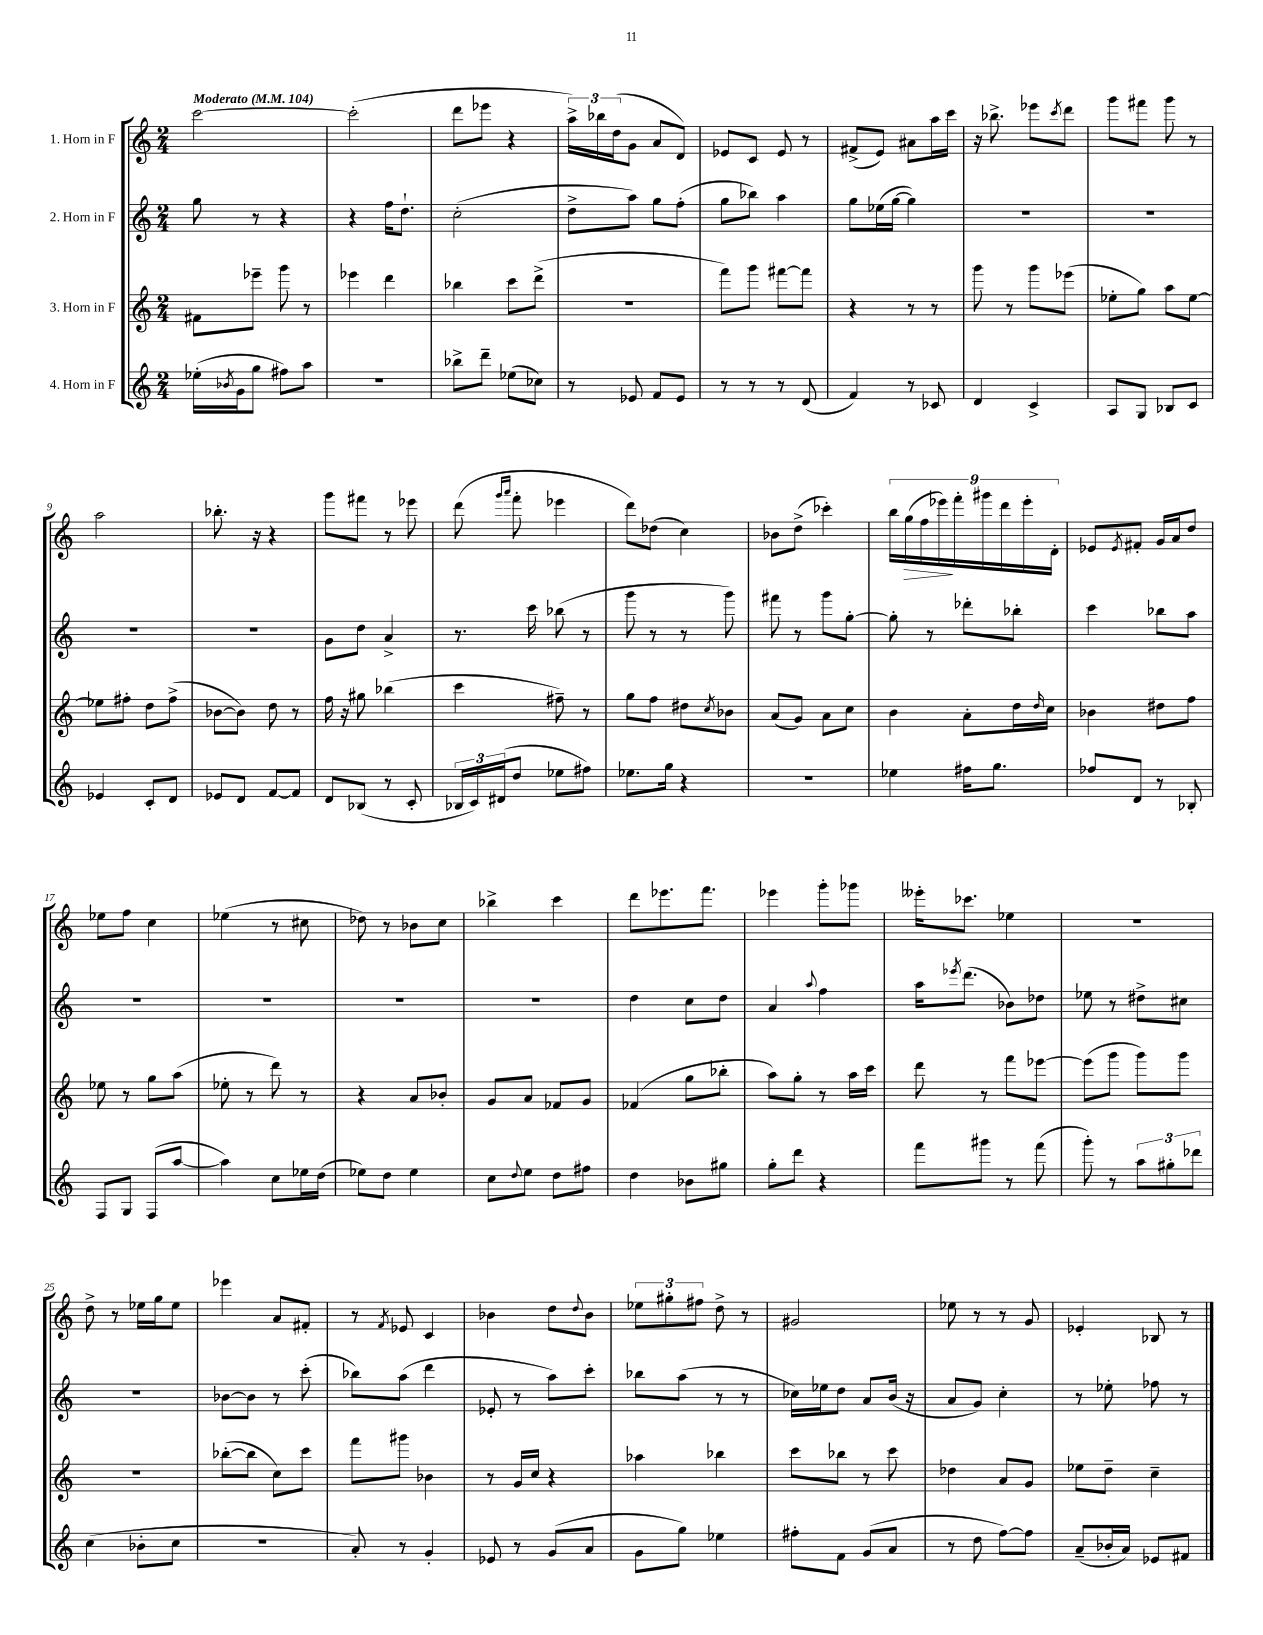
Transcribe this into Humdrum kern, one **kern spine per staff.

**kern	**kern	**kern	**kern
*staff4	*staff3	*staff2	*staff1
*clefG2	*clefG2	*clefG2	*clefG2
*k[]	*k[]	*k[]	*k[]
*M2/4	*M2/4	*M2/4	*M2/4
*MM104	*MM104	*MM104	*MM104
(16ee-'\LL	8f#\L	8gg\	[2ccc\
8qb-/	.	.	.
16g\J	.	.	.
8gg\J	8eee-~\J	8r	.
8ff#\L)	8ggg\	4r	.
8aa\J	8r	.	.
=	=	=	=
2r	4eee-\	4r	(2ccc'\]
.	4ddd\	16ff\LK	.
.	.	8.dd`\J	.
=	=	=	=
8bb-^\L	4bb-\	(2cc'\	8ddd\L
8ddd~\J	.	.	8eee-\J
(8ee-\L	8ccc\L	.	4r
8cc-\J)	(8ddd^\J	.	.
=	=	=	=
8r	2r	8dd^\L	24aa^\LL)
.	.	.	24bb-\
.	.	.	(24dd\J
8e-/	.	8aa\J)	8g\J
8f/L	.	8gg\L	8a/L
8e-/J	.	(8ff'\J	8d/J)
=	=	=	=
8r	8fff\L)	8gg\L	8e-/L
8r	8ggg\J	8bb-\J)	8c/J
8r	[8fff#\L	4aa\	8e-/
(8d/	8fff#\]J	.	8r
=	=	=	=
4f/)	4r	8gg\L	(8f#^/L
.	.	(16ee-\L	8e/J)
.	.	[16gg\JJ	.
8r	8r	4gg\])	8a#\L
8c-/	8r	.	16aa\L
.	.	.	16ccc\JJ
=	=	=	=
4d/	8ggg\	2r	16r
.	.	.	8.bb-^\
.	8r	.	.
4c^/	8ggg\L	.	8eee-\L
.	.	.	8qccc/
.	(8eee-\J	.	8ddd\J
=	=	=	=
8A/L	8ee-'\L	2r	8ggg\L
8G/J	8gg\J)	.	8fff#\J
8B-/L	8aa\L	.	8ggg\
8c/J	[8ee-\J	.	8r
=	=	=	=
4e-/	8ee-\]L	2r	2aa\
.	8ff#'\J	.	.
8c'/L	8dd\L	.	.
8d/J	(8ff#^\J	.	.
=	=	=	=
8e-/L	[8b-\L	2r	8.bb-'\
8d/J	8b-\]J)	.	.
.	.	.	16r
[8f/L	8dd\	.	4r
8f/]J	8r	.	.
=	=	=	=
8d/L	16ff\	8g\L	8ggg\L
.	16r	.	.
(8B-/J	8gg#\	8dd\J	8fff#\J
8r	(4bb-\	4a^/	8r
8c'/	.	.	8eee-\
=	=	=	=
24B-/LL	4ccc\	8.r	(8ddd\
24c/)	.	.	.
(24d#/J	.	.	.
.	.	.	16qqggg/LL
.	.	.	16qqaaa/JJ
8dd/J	.	.	8fff'\
.	.	16ccc\	.
8ee-\L	8ff#~\)	(8bb-\	4eee-\
8ff#\J)	8r	8r	.
=	=	=	=
8.ee-\L	8gg\L	8ggg\	8ddd\L)
.	8ff\J	8r	(8dd-\J
16gg\Jk	.	.	.
4r	8dd#\L	8r	4cc\)
.	8qcc/	.	.
.	8b-\J	8ggg\)	.
=	=	=	=
2r	(8a/L	8fff#\	8b-\L
.	8g/J)	8r	(8dd^\J
.	8a\L	8ggg\L	4ccc-'\)
.	8cc\J	[8gg'\J	.
=	=	=	=
4ee-\	4b\	8gg'\]	18bb\LL
.	.	.	(18gg\
.	.	.	18ff\
.	.	8r	.
.	.	.	18eee-\)
.	.	.	18fff'\
16ff#\LK	8a'\L	8ddd-'\L	.
.	.	.	18ggg#\
8.gg\J	.	.	.
.	.	.	18ddd\
.	16dd\L	8bb-'\J	.
.	.	.	18eee-'\
.	16qqdd/	.	.
.	16cc\JJ	.	.
.	.	.	18d'\JJ
=	=	=	=
8ff-/L	4b-\	4ccc\	8e-/L
.	.	.	8qe-/
8d/J	.	.	8f#'/J
8r	8dd#\L	8bb-\L	16g/LL
.	.	.	16a/J
8B-'/	8ff\J	8aa\J	8dd/J
=	=	=	=
8F/L	8ee-\	2r	8ee-\L
8G/J	8r	.	8ff\J
(8F/L	8gg\L	.	4cc\
[8aa/J	(8aa\J	.	.
=	=	=	=
4aa\])	8ee-'\	2r	(4ee-\
.	8r	.	.
8cc\L	8ddd\)	.	8r
16ee-\L	8r	.	8cc#\
(16dd\JJ	.	.	.
=	=	=	=
8ee-\L)	4r	2r	8dd-\)
8dd\J	.	.	8r
4ee-\	8a/L	.	8b-\L
.	8b-'/J	.	8cc\J
=	=	=	=
8cc\L	8g/L	2r	4bb-^\
8qqdd/	.	.	.
8ee\J	8a/J	.	.
8dd\L	8f-/L	.	4ccc\
8ff#\J	8g/J	.	.
=	=	=	=
4dd\	(4f-/	4dd\	8ddd\L
.	.	.	8.eee-\
8b-\L	8gg\L	8cc\L	.
.	.	.	8.fff\J
8gg#\J	8bb-'\J	8dd\J	.
=	=	=	=
8gg'\L	8aa\L)	4a/	4eee-\
8ddd\J	8gg'\J	.	.
.	.	8qqaa/	.
4r	8r	4ff\	8ggg'\L
.	16aa\LL	.	8ggg-\J
.	16ccc\JJ	.	.
=	=	=	=
8fff\L	8ddd\	16aa\LK	16eee--'\LK
.	.	8qeee-/	.
.	.	(8.ddd\J	8.ccc-\J
8ggg#\J	8r	.	.
8r	8fff\L	8b-\L)	4ee-\
(8fff\	[8eee-\J	8dd-\J	.
=	=	=	=
8ggg'\)	(8eee-\]L	8ee-\	2r
8r	8ggg\J	8r	.
12aa\L	8ggg\L)	8dd#^\L	.
12gg#'\	.	.	.
.	8ggg\J	8cc#\J	.
12ddd-\J	.	.	.
=	=	=	=
(4cc\	2r	2r	8dd^\
.	.	.	8r
8b-'\L	.	.	16ee-\LL
.	.	.	16gg\J
8cc\J	.	.	8ee-\J
=	=	=	=
2r	([8bb-'\L	[8b-\L	4eee-\
.	8bb-\]J	8b-\]J	.
.	8cc\L)	8r	8a/L
.	8ccc\J	(8ccc'\	8f#'/J
=	=	=	=
8a'/)	8fff\L	8bb-\L)	8r
.	.	.	8qf/
8r	8ggg#\J	(8aa\J	8e-/
4g'/	4b-\	4ddd\	4c/
=	=	=	=
8e-/	8r	8e-'/	4b-\
8r	16g/LL	8r	.
.	16cc/JJ	.	.
(8g/L	4r	8aa\L)	8dd\L
.	.	.	8qqdd/
8a/J	.	8ccc'\J	8b-\J
=	=	=	=
8g\L	4aa-\	8bb-\L	12ee-\L
.	.	.	12gg#'\
8gg\J)	.	(8aa\J	.
.	.	.	12ff#\J
4ee-\	4bb-\	8r	8dd^\
.	.	8r	8r
=	=	=	=
8ff#'\L	8ccc\L	16cc-\LL)	2g#/
.	.	16ee-\J	.
8f\J	8bb-\J	8dd\J	.
(8g/L	8r	8a/L	.
8a/J	8ccc\	(16b/Jk	.
.	.	16r	.
=	=	=	=
8r	4dd-\	8a/L	8ee-\
8dd\	.	8g/J)	8r
[8ff\L)	8a/L	4cc'\	8r
8ff\]J	8g/J	.	8g/
=	=	=	=
(8a~/L	8ee-\L	8r	4e-'/
16b-'/L	8dd~\J	8ee-'\	.
16a/JJ)	.	.	.
8e-/L	4cc~\	8ff-\	8B-/
8f#/J	.	8r	8r
==	==	==	==
*-	*-	*-	*-
